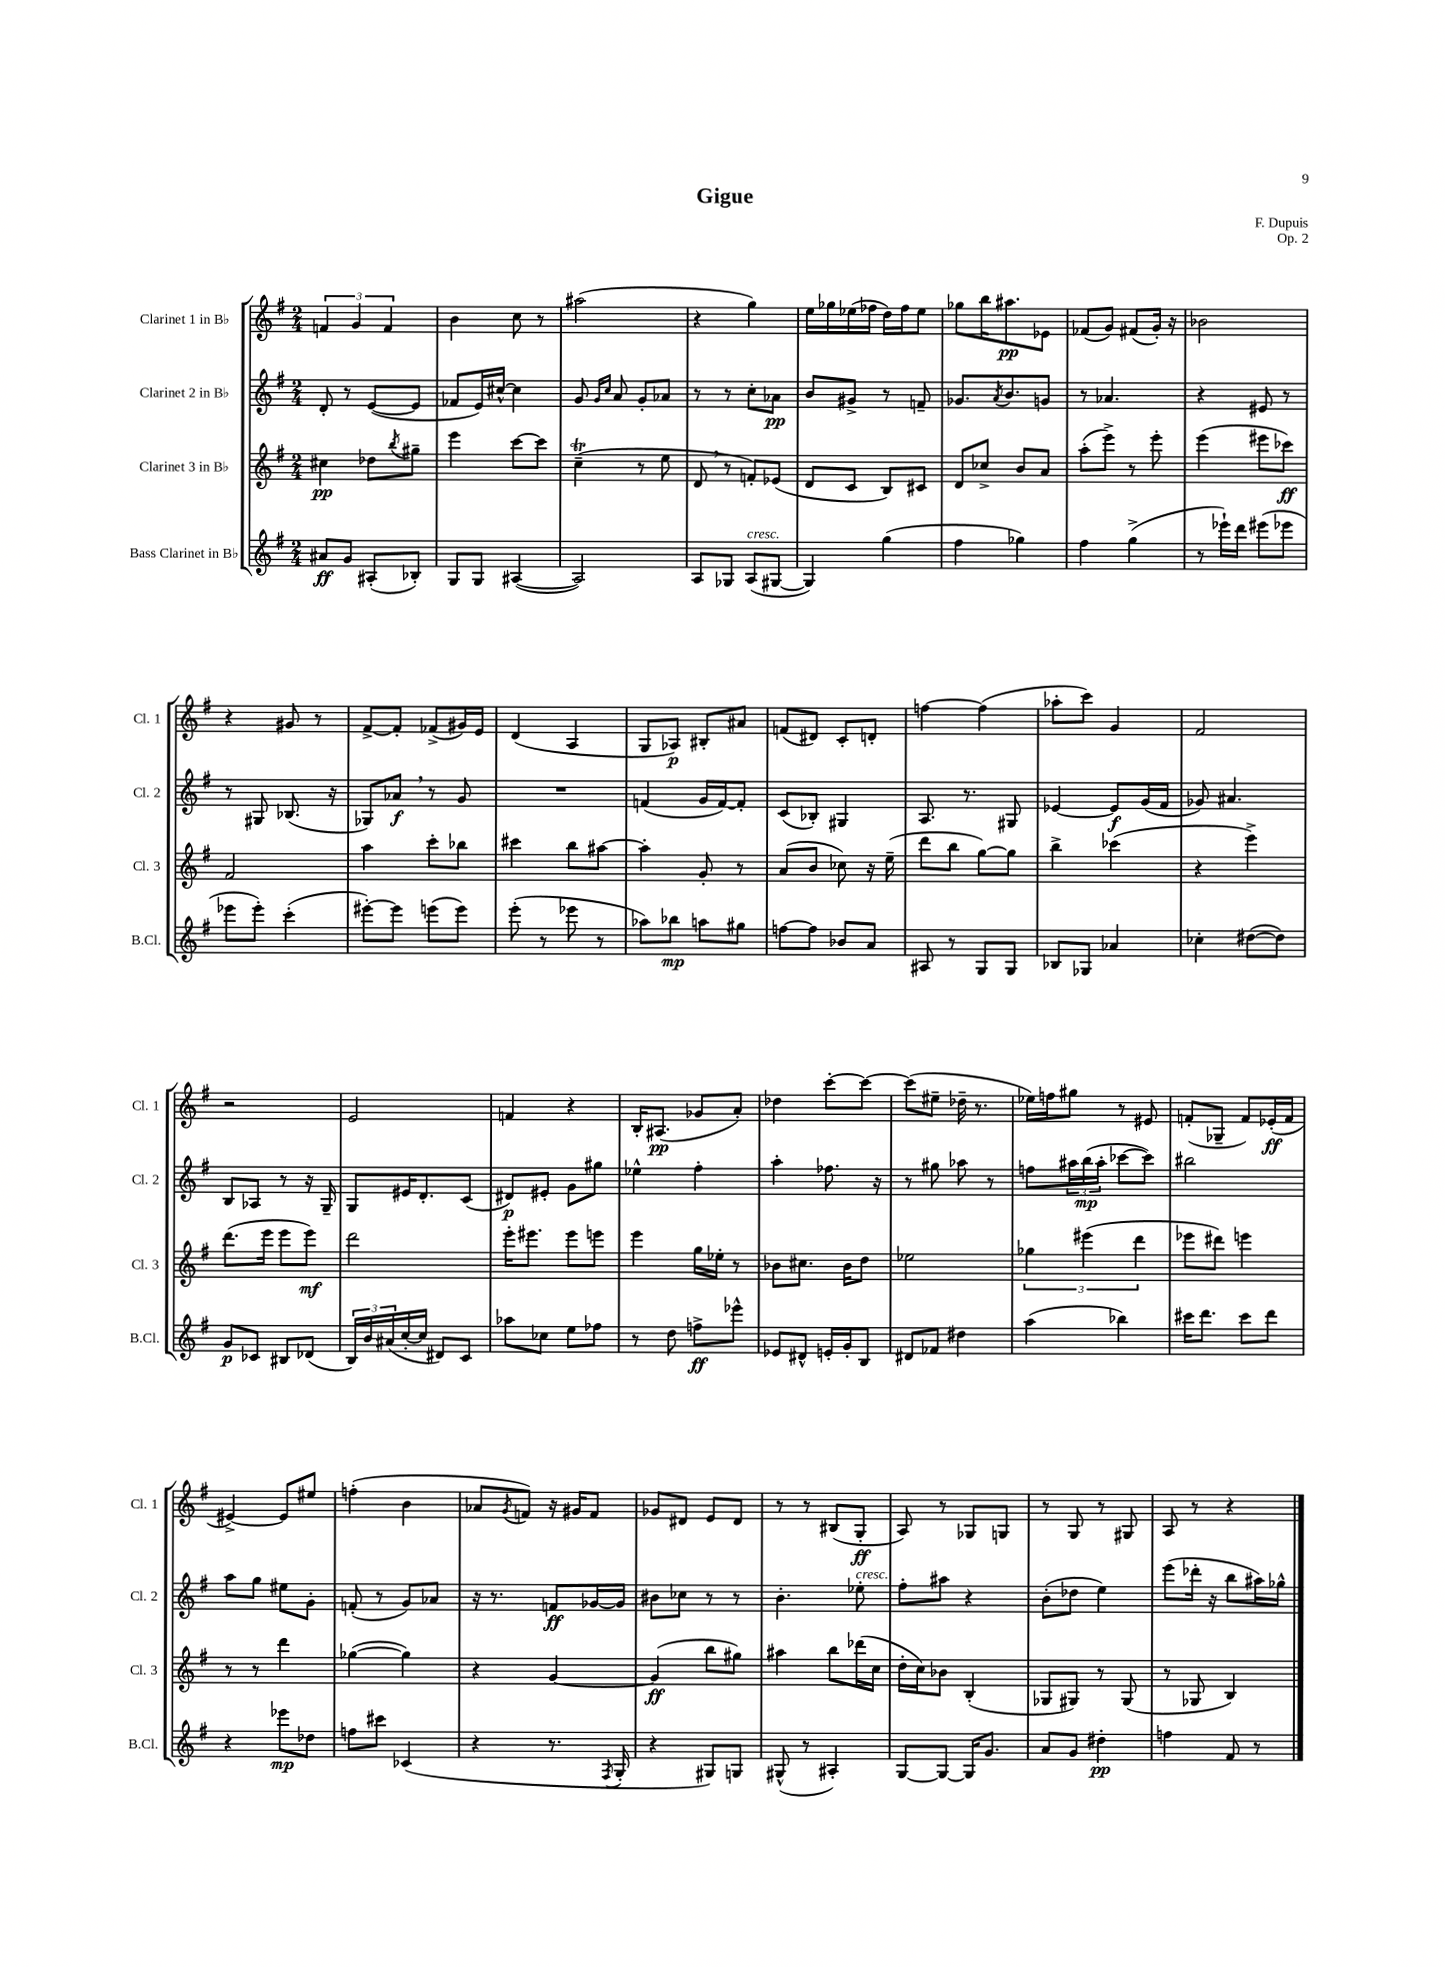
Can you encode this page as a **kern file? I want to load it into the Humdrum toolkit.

**kern	**kern	**kern	**kern
*staff4	*staff3	*staff2	*staff1
*clefG2	*clefG2	*clefG2	*clefG2
*k[f#]	*k[f#]	*k[f#]	*k[f#]
*M2/4	*M2/4	*M2/4	*M2/4
8a#	4cc#	8d'	6f
8g	.	8r	.
.	.	.	6g
(8A#'	8dd-	([8e	.
.	.	.	6f
.	8qbb	.	.
8B-')	8gg#~	8e]	.
=	=	=	=
8G	4eee	8f-	4b
8G	.	16e)	.
.	.	[16cc#^^	.
([4A#	[8ccc	4cc#]	8cc
.	8ccc]	.	8r
=	=	=	=
2A#])	(4cc~	8g	(2aa#
.	.	16qqg	.
.	.	16qqcc	.
.	.	8a	.
.	8r	8g'	.
.	8ee	8a-	.
=	=	=	=
8A	8d	8r	4r
8G-	8r	8r	.
(8A	8f')	8cc'	4gg)
[8G#	(8e-	8a-	.
=	=	=	=
4G#])	8d	8b	16ee
.	.	.	16gg-
.	8c	8g#^	(16ee-
.	.	.	16ff-
(4gg	8B)	8r	16dd)
.	.	.	16ff-
.	8c#	8f~	8ee-
=	=	=	=
4ff#	8d	8.g-	8gg-
.	8cc-^	.	16bb
.	.	8qa	.
.	.	8.b	8.aa#
4gg-)	8b	.	.
.	8a	8g	8e-
=	=	=	=
4ff#	(8aa'	8r	(8f-
.	8eee^)	4.a-	8g)
(4gg^	8r	.	(8f#
.	8eee'	.	16g')
.	.	.	16r
=	=	=	=
8r	(4eee	4r	2b-
16eee-`)	.	.	.
16ddd	.	.	.
(8eee#	8eee#	8e#	.
8eee-	8ccc-)	8r	.
=	=	=	=
8eee-	2f#	8r	4r
8eee-')	.	8G#	.
(4ccc'	.	(8.B-	8g#
.	.	.	8r
.	.	16r	.
=	=	=	=
[8eee#')	4aa	8G-)	[8f#^
8eee#]	.	8a-	8f#']
(8eee	8ccc'	8r	(8f-^
8eee)	8bb-	8g	16g#)
.	.	.	16e
=	=	=	=
(8eee'	4ccc#	2r	(4d
8r	.	.	.
8eee-	8bb	.	4A
8r	[8aa#	.	.
=	=	=	=
8aa-)	4aa#']	(4f	8G
8bb-	.	.	8A-)
8aa	8g'	16g	8B#'
.	.	[16f)	.
8gg#	8r	8f']	8a#
=	=	=	=
[8ff	(8a	(8c	(8f
8ff]	8b	8B-')	8d#)
8b-	8cc-)	4G#	8c'
8a	16r	.	8d'
.	(16ee~	.	.
=	=	=	=
8A#	8ddd	8.A	[4ff
8r	8bb	.	.
.	.	8.r	.
8G	[8gg)	.	(4ff]
8G	8gg]	8G#	.
=	=	=	=
8B-	4bb^	[4e-	8aa-'
8G-	.	.	8ccc)
4a-	(4ccc-	8e-]	4g
.	.	(16g	.
.	.	16f#	.
=	=	=	=
4cc-'	4r	8g-)	2f#
.	.	4.a#	.
([8dd#	4eee^)	.	.
8dd#])	.	.	.
=	=	=	=
8g	(8.ddd	8B	2r
8c-	.	8A-	.
.	16eee	.	.
8B#	8eee	8r	.
(8d-	8eee)	16r	.
.	.	16G~	.
=	=	=	=
24B)	2ddd	8G	2e
24b	.	.	.
(24a#	.	.	.
[16cc'	.	16e#	.
16cc]	.	8.d'	.
8d#)	.	.	.
8c	.	(8c	.
=	=	=	=
8aa-	16eee'	8d#)	4f
.	8.eee#	.	.
8cc-	.	8e#'	.
8ee	8eee#	8g	4r
8ff-	8eee	8gg#	.
=	=	=	=
8r	4eee	4ee-^^	16B'
.	.	.	(8.A#
8dd	.	.	.
8ff^	16gg	4ff#'	8g-
.	16ee-'	.	.
8eee-^^	8r	.	8a')
=	=	=	=
8e-	8b-	4aa'	4dd-
8d#^^	8.cc#	.	.
16e'	.	8.ff-	[8ccc'
16g'	16b-	.	.
8B	8dd	.	8ccc_
.	.	16r	.
=	=	=	=
8d#	2ee-	8r	(8ccc]
8f-	.	8gg#	8ee#~
4dd#	.	8aa-	16dd-~
.	.	.	8.r
.	.	8r	.
=	=	=	=
(4aa	6gg-	8ff	16ee-)
.	.	.	16ff
.	.	24aa#	8gg#
.	(6eee#	(24bb	.
.	.	24aa#'	.
4bb-)	.	[8ccc-	8r
.	6ddd	.	.
.	.	8ccc-])	8e#
=	=	=	=
16ccc#	8eee-	2bb#	(8f'
8.ddd	.	.	.
.	8ddd#)	.	8G-~
8ccc#	4eee	.	8f)
8ddd	.	.	(16e-'
.	.	.	16f
=	=	=	=
4r	8r	8aa	[4e#^)
.	8r	8gg	.
8eee-	4ddd	8ee#	8e#]
8dd-	.	8g'	8ee#
=	=	=	=
8ff	([4gg-	(8f'	(4ff'
8ccc#	.	8r	.
(4c-	4gg-])	8g)	4b
.	.	8a-	.
=	=	=	=
4r	4r	16r	8a-
.	.	8.r	.
.	.	.	8qg
.	.	.	8f)
8.r	[4g	8f	16r
.	.	.	16g#
.	.	[16g-	8f
8qF#	.	.	.
16G'	.	16g-]	.
=	=	=	=
4r	(4g]	8b#	8g-
.	.	8cc-	8d#
8G#)	8bb	8r	8e
8G	8gg#)	8r	8d#
=	=	=	=
(8G#^^	4aa#	4.b'	8r
8r	.	.	8r
4A#')	8bb	.	(8B#
.	(16ddd-	8ee-'	8G'
.	16cc	.	.
=	=	=	=
[8G	16dd'	8ff#'	8A)
.	16cc)	.	.
8G_	8b-	8aa#	8r
16G]	(4B'	4r	8G-
8.g	.	.	.
.	.	.	8G
=	=	=	=
8a	8G-	(8b'	8r
8g	8G#)	8dd-	8G
4dd#'	8r	4ee)	8r
.	(8G#	.	8G#
=	=	=	=
4ff	8r	(8eee	8A
.	8G-	16ddd-'	8r
.	.	16r	.
8f#	4B)	8bb	4r
8r	.	16aa#)	.
.	.	16gg-^^	.
==	==	==	==
*-	*-	*-	*-
